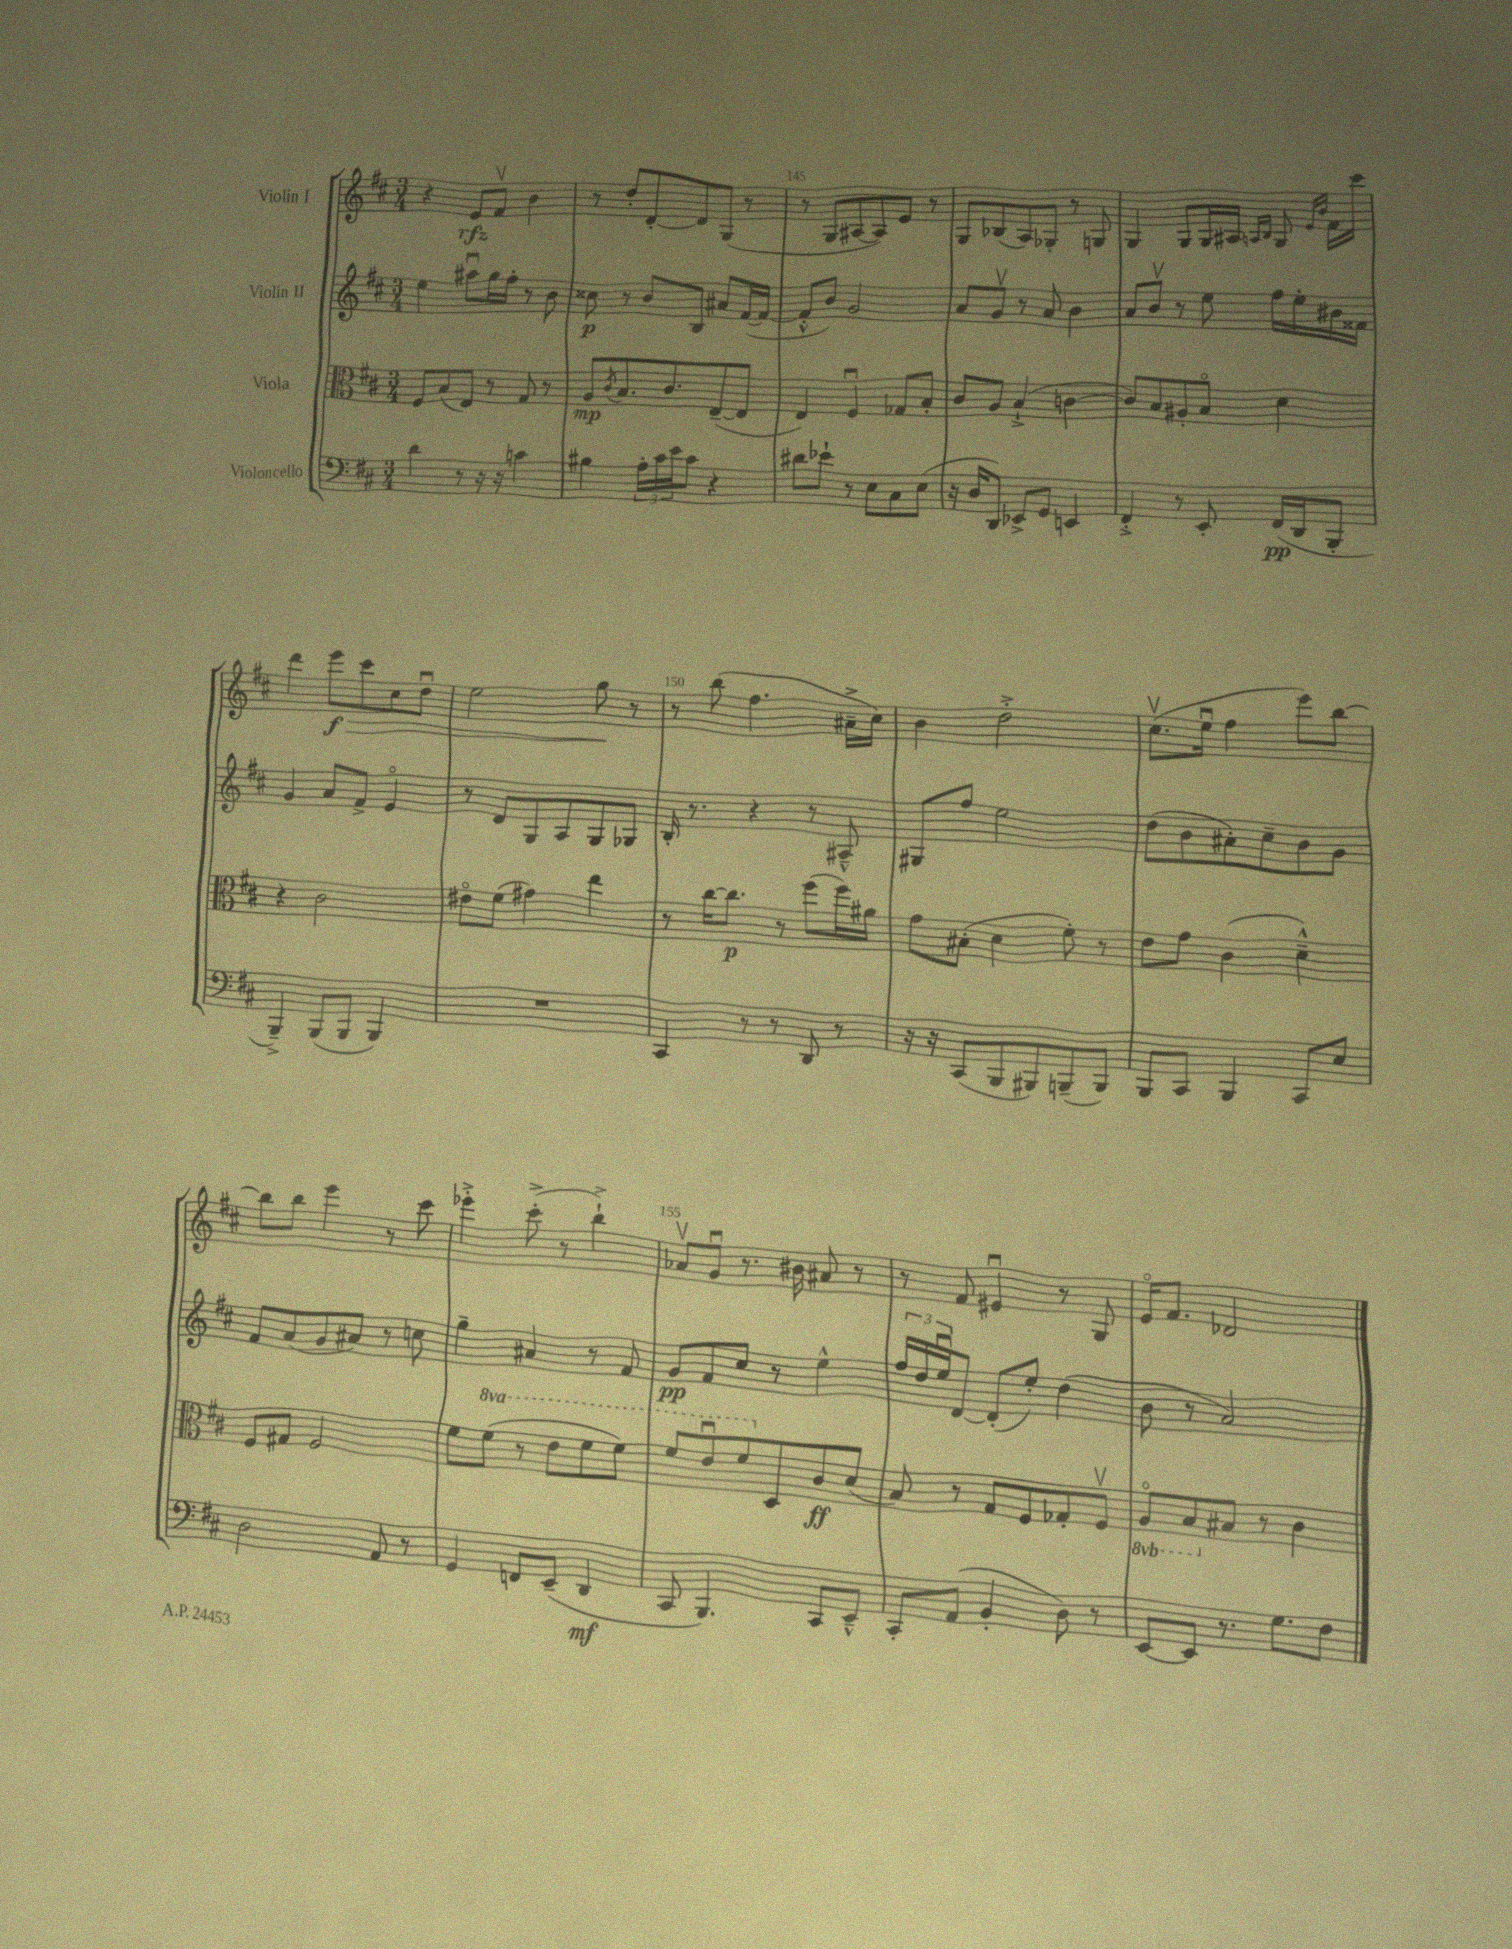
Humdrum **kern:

**kern	**kern	**kern	**kern
*staff4	*staff3	*staff2	*staff1
*clefF4	*clefC3	*clefG2	*clefG2
*k[f#c#]	*k[f#c#]	*k[f#c#]	*k[f#c#]
*M3/4	*M3/4	*M3/4	*M3/4
4d\	8F#/L	4ee\	4r
.	(8B/	.	.
8r	8E/J)	8aa#u\L	8e/L
16r	8r	16gg\L	8f#v/J
16r	.	16ff#'\JJ	.
4c\	8G/	8r	4b\
.	8r	8b\	.
=	=	=	=
4B#\	8A/L	8cc##\	8r
.	8qc#/	.	.
.	8.B/	8r	8dd'/L
24A'\LL	.	8b/L	[8d'/
24c#\	.	.	.
.	8.c#/	.	.
24e\J	.	.	.
8c#\J	.	8B/J	8d/]
4r	([8E~/	8a#/L	(8G/J
.	8E/]J	([16f#/L	8r
.	.	16f#/_JJ	.
=	=	=	=
8d#\L	4E/)	8f#'^^/]L	8r
8e-`\J	.	8b/J)	8G/L
8r	4F#u/	2g/	[8A#/
8E\L	.	.	8A#/])
8C#\	8G-/L	.	8e/J
(8E\J	8B'/J	.	8r
=	=	=	=
16r	8c#/L	8a/L	8G/L
16D/LK	.	.	.
8DD/J)	8A/J	8gv/J	(8B-/
8EE-^/L	(4B`^/	8r	8A/)
8GG/J	.	8a/	8G-'/J
4EE/	[4c\	4b\	8r
.	.	.	8G/
=	=	=	=
4FF#'^/	8c/]L)	8a/L	4G/
.	8B/	8bv/J	.
8r	8A#'/	8r	8G/L
8EE'/	8Bo/J	8ee\	16G/L
.	.	.	16A#/JJ
.	.	.	16qqA/LL
.	.	.	16qqB/JJ
(16FF#/LL	4d\	16ff#\LL	8G/
16DD/J	.	16ee'\	.
.	.	.	16qqe/LL
.	.	.	16qqb/JJ
8BBB'/J	.	16b#\	16f#\LL
.	.	16f##\JJ	16ccc#\JJ
=	=	=	=
4BBB~^/)	4r	4g/	4ddd\
(8BBB/L	2c#\	8a/L	8eee\L
8BBB/J	.	8f#^/J	8ccc#\
4BBB/)	.	4eo/	8cc#\
.	.	.	8ddu\J
=	=	=	=
2.r	8e#o\L	8r	2ee\
.	(8f#\J	8d/L	.
.	4g#\)	8G/	.
.	.	8A/	.
.	4ee\	8G/	8gg\
.	.	8G-/J	8r
=	=	=	=
4CC#/	8r	16B'/	8r
.	.	8.r	.
.	[16cc#\LK	.	(8bb\
.	8.cc#\]J	.	.
8r	.	4r	4.ff#\
8r	8r	.	.
8DD/	(8ff#\L	8r	.
8r	16ff#\L)	8A#~^^/	16a#~^\LL
.	16a#\JJ	.	16cc#\JJ)
=	=	=	=
16r	8g\L	8G#/L	4b\
16r	.	.	.
(8CC#/L	(8B#'\J	8ff#/J	.
8BBB/	4d\	2ee\	2dd'^\
8BBB#/)	.	.	.
(8BBB~/	8f#'\)	.	.
8BBB/J)	8r	.	.
=	=	=	=
8BBB/L	8e\L	(8dd\L	(8.cc#v\L
8CC#/J	8g\J	8b\	.
.	.	.	16eeu\Jk
4BBB/	(4c#\	8a#'\)	4ff#\
.	.	8cc#~\	.
8CC#/L	4d~^^\)	8b\	8eee\L)
8E/J	.	8g\J	[8bb\J
=	=	=	=
2D\	8F#/L	8f#/L	8bb\]L
.	8G#/J	(8a/	8bb\J
.	2F#/	8g/	4eee\
.	.	8a#/J)	.
8AA/	.	8r	8r
8r	.	8cc\	8ccc#\
=	=	=	=
4GG/	8f#\L	4gg~\	4eee-'^\
.	(8ff#\J	.	.
8FF/L	8r	4a#/	(8ccc#'^\
(8EE~/J	8ee\L	.	8r
4DD/	8ff#\	8r	4bb`^\)
.	8ff#\J)	8f#/	.
=	=	=	=
8CC#/	8ff#/L	8g/L	8a-v/L
4.BBB/)	8eeu/	8f#/	8gu/J
.	8ff#/	8cc#/J	8.r
.	8D/	8r	.
.	.	.	16b#\
8CC#/L	8c#/	4ee^^\	8a#/
8EE~^^/J	(8d/J	.	8r
=	=	=	=
8CC#'/L	8B/)	24ff#/LL	8r
.	.	24dd/	.
.	.	24eeu/J	.
(8AA/J	8r	[8d/J	8f#/
4BB'/	8G/L	(8d'/]L	4e#u/
.	8F#/	8ee'/J)	.
8D\)	8G-'/	(4dd\	8r
8r	8F#v/J	.	8G/
=	=	=	=
[8EE/L	8AAo/L	8b\	16eo/LK
.	.	.	8.f#/J
8EE/]J	8BB/	8r	.
8.r	8B#/J	2a/)	2d-/
.	8r	.	.
8.G\L	.	.	.
.	4c#\	.	.
8F#\J	.	.	.
==	==	==	==
*-	*-	*-	*-
